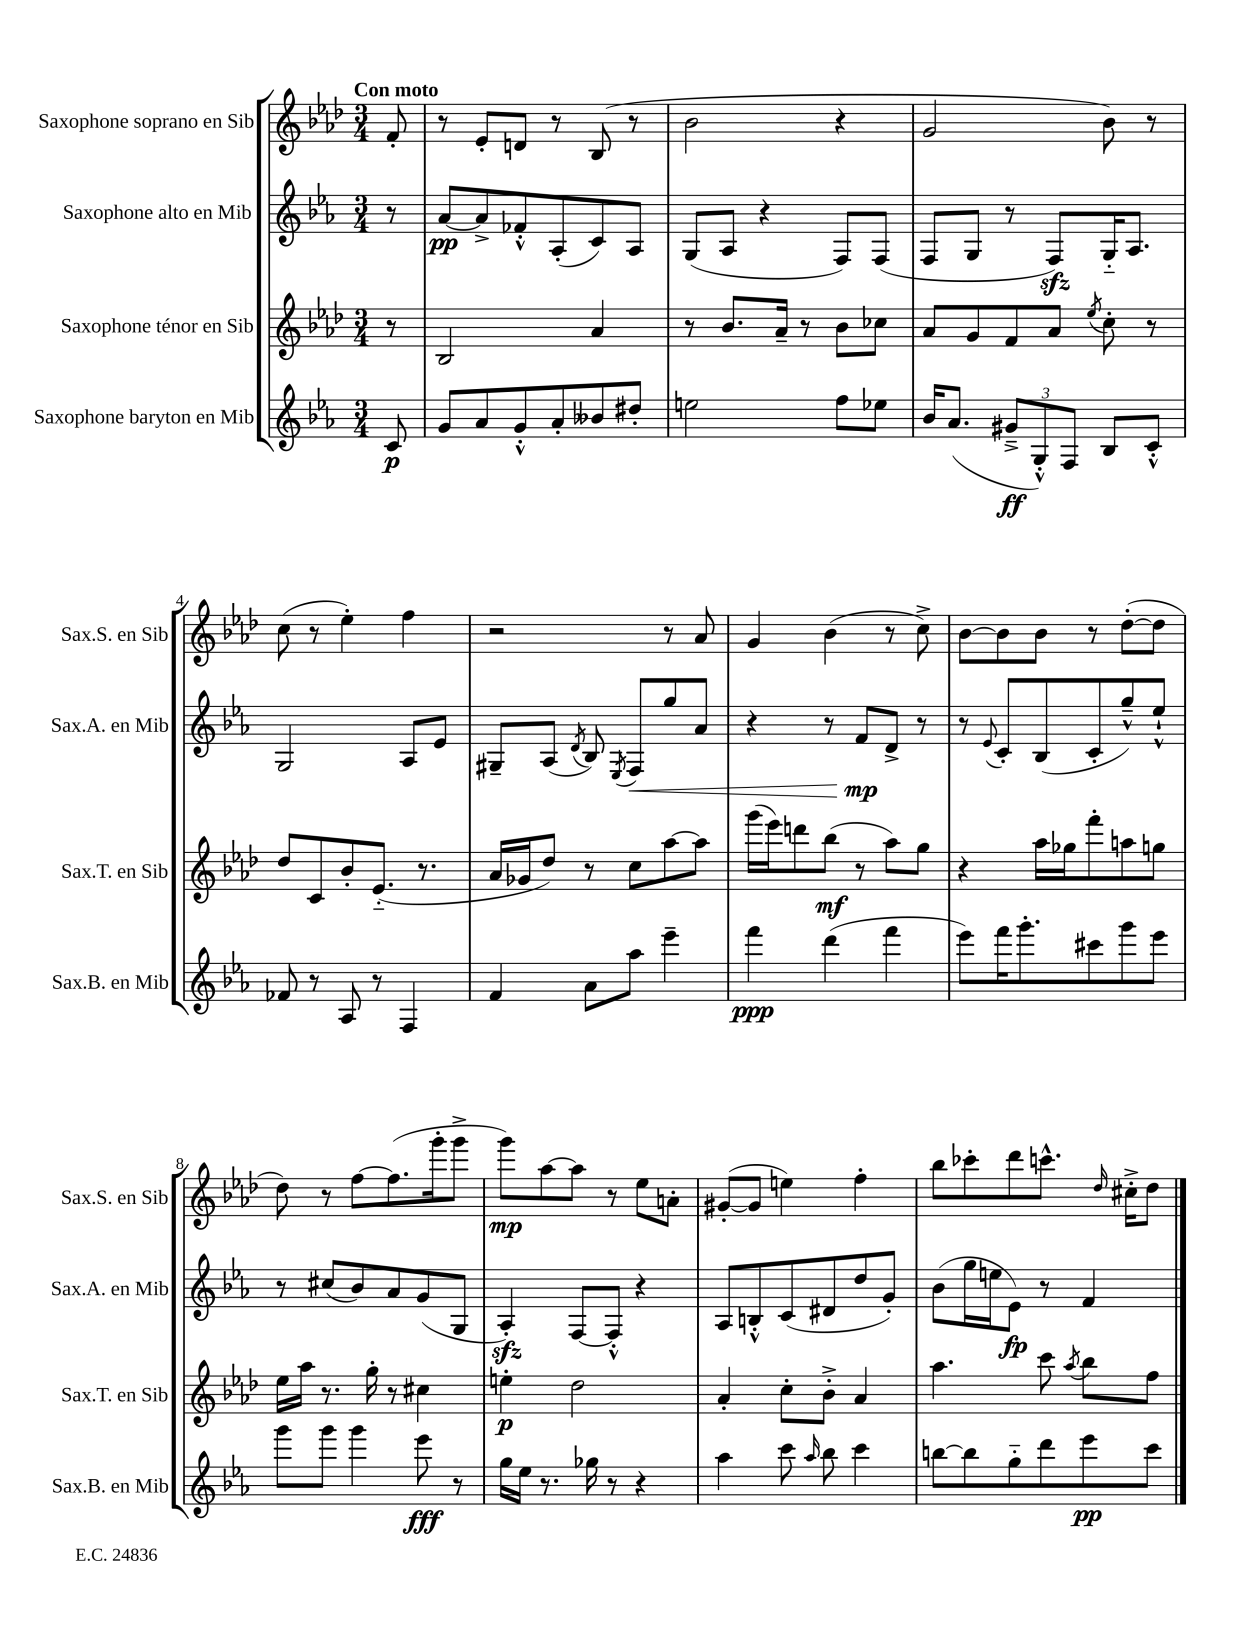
<<
\new StaffGroup <<
\new Staff = "s0" \with { instrumentName = "Saxophone soprano en Sib" shortInstrumentName = "Sax.S. en Sib" } {
    \clef treble \key aes \major \numericTimeSignature \time 3/4 \partial 8 \tempo "Con moto"
    \autoBeamOff f'8-. |
    r8 ees'8[-. d'8] r8 bes8( r8 |
    bes'2 r4 |
    g'2 bes'8) r8 |
    c''8( r8 ees''4-.) f''4 |
    r2 r8 aes'8 |
    g'4 bes'4( r8 c''8->) |
    bes'8[~ bes'8 bes'8] r8 des''8[~-.( des''8] |
    des''8) r8 f''8[~ f''8.( g'''16-. g'''8]-> |
    g'''8[\mp) aes''8~ aes''8] r8 ees''8[ a'8]-. |
    gis'8[~-.( gis'8] e''4) f''4-. |
    bes''8[ ces'''8-. des'''8 c'''8.]-^ \grace { des''16 } cis''16[-.-> des''8] \bar "|." |
}
\new Staff = "s1" \with { instrumentName = "Saxophone alto en Mib" shortInstrumentName = "Sax.A. en Mib" } {
    \clef treble \key ees \major \numericTimeSignature \time 3/4 \partial 8
    \autoBeamOff r8 |
    aes'8[~\pp aes'8-> fes'8-.-^ aes8-.( c'8) aes8] |
    g8[( aes8] r4 f8[) f8]( |
    f8[ g8] r8 f8[\sfz) g16-_ aes8.] |
    g2 aes8[ ees'8] |
    gis8[-- aes8]( \acciaccatura { d'8 } bes8) \acciaccatura { ees8 } f8[\< g''8 aes'8] |
    r4 r8 f'8[\mp\! d'8]-> r8 |
    r8 \appoggiatura { ees'8 } c'8[-. bes8( c'8-. g''8---^) ees''8]-!-^ |
    r8 cis''8[( bes'8) aes'8 g'8( g8] |
    aes4-.\sfz) f8[~ f8]-.-^ r4 |
    aes8[ b8-.-^ c'8( dis'8 d''8 g'8]-.) |
    bes'8[( g''16 e''16 ees'8]\fp) r8 f'4 \bar "|." |
}
\new Staff = "s2" \with { instrumentName = "Saxophone ténor en Sib" shortInstrumentName = "Sax.T. en Sib" } {
    \clef treble \key aes \major \numericTimeSignature \time 3/4 \partial 8
    \autoBeamOff r8 |
    bes2 aes'4 |
    r8 bes'8.[ aes'16]-- r8 bes'8[ ces''8] |
    aes'8[ g'8 f'8 aes'8] \acciaccatura { ees''8 } c''8-. r8 |
    des''8[ c'8 bes'8-. ees'8.]-_( r8. |
    aes'16[ ges'16 des''8]) r8 c''8[ aes''8~ aes''8] |
    g'''16[( ees'''16) d'''8 bes''8]\mf( r8 aes''8[) g''8] |
    r4 aes''16[ ges''16 f'''8-. a''8 g''8] |
    ees''16[ aes''16] r8. g''16-. r8 cis''4 |
    e''4-.\p des''2 |
    aes'4-. c''8[-. bes'8]-.-> aes'4 |
    aes''4. c'''8 \acciaccatura { aes''8 } bes''8[ f''8] \bar "|." |
}
\new Staff = "s3" \with { instrumentName = "Saxophone baryton en Mib" shortInstrumentName = "Sax.B. en Mib" } {
    \clef treble \key ees \major \numericTimeSignature \time 3/4 \partial 8
    \autoBeamOff c'8\p |
    g'8[ aes'8 g'8-.-^ aes'8-. beses'8 dis''8]-. |
    e''2 f''8[ ees''8] |
    bes'16[ aes'8.]( \tuplet 3/2 { gis'8[--->\ff g8-.-^) f8] } bes8[ c'8]-.-^ |
    fes'8 r8 aes8 r8 f4 |
    f'4 aes'8[ aes''8] ees'''4-- |
    f'''4\ppp d'''4( f'''4 |
    ees'''8[) f'''16 g'''8.-. cis'''8 g'''8 ees'''8] |
    g'''8[ g'''8] g'''4 ees'''8\fff r8 |
    g''16[ ees''16] r8. ges''16 r8 r4 |
    aes''4 c'''8 \grace { aes''16 } bes''8 c'''4 |
    b''8[~ b''8 g''8-_ d'''8 ees'''8\pp c'''8] \bar "|." |
}
>>
>>
